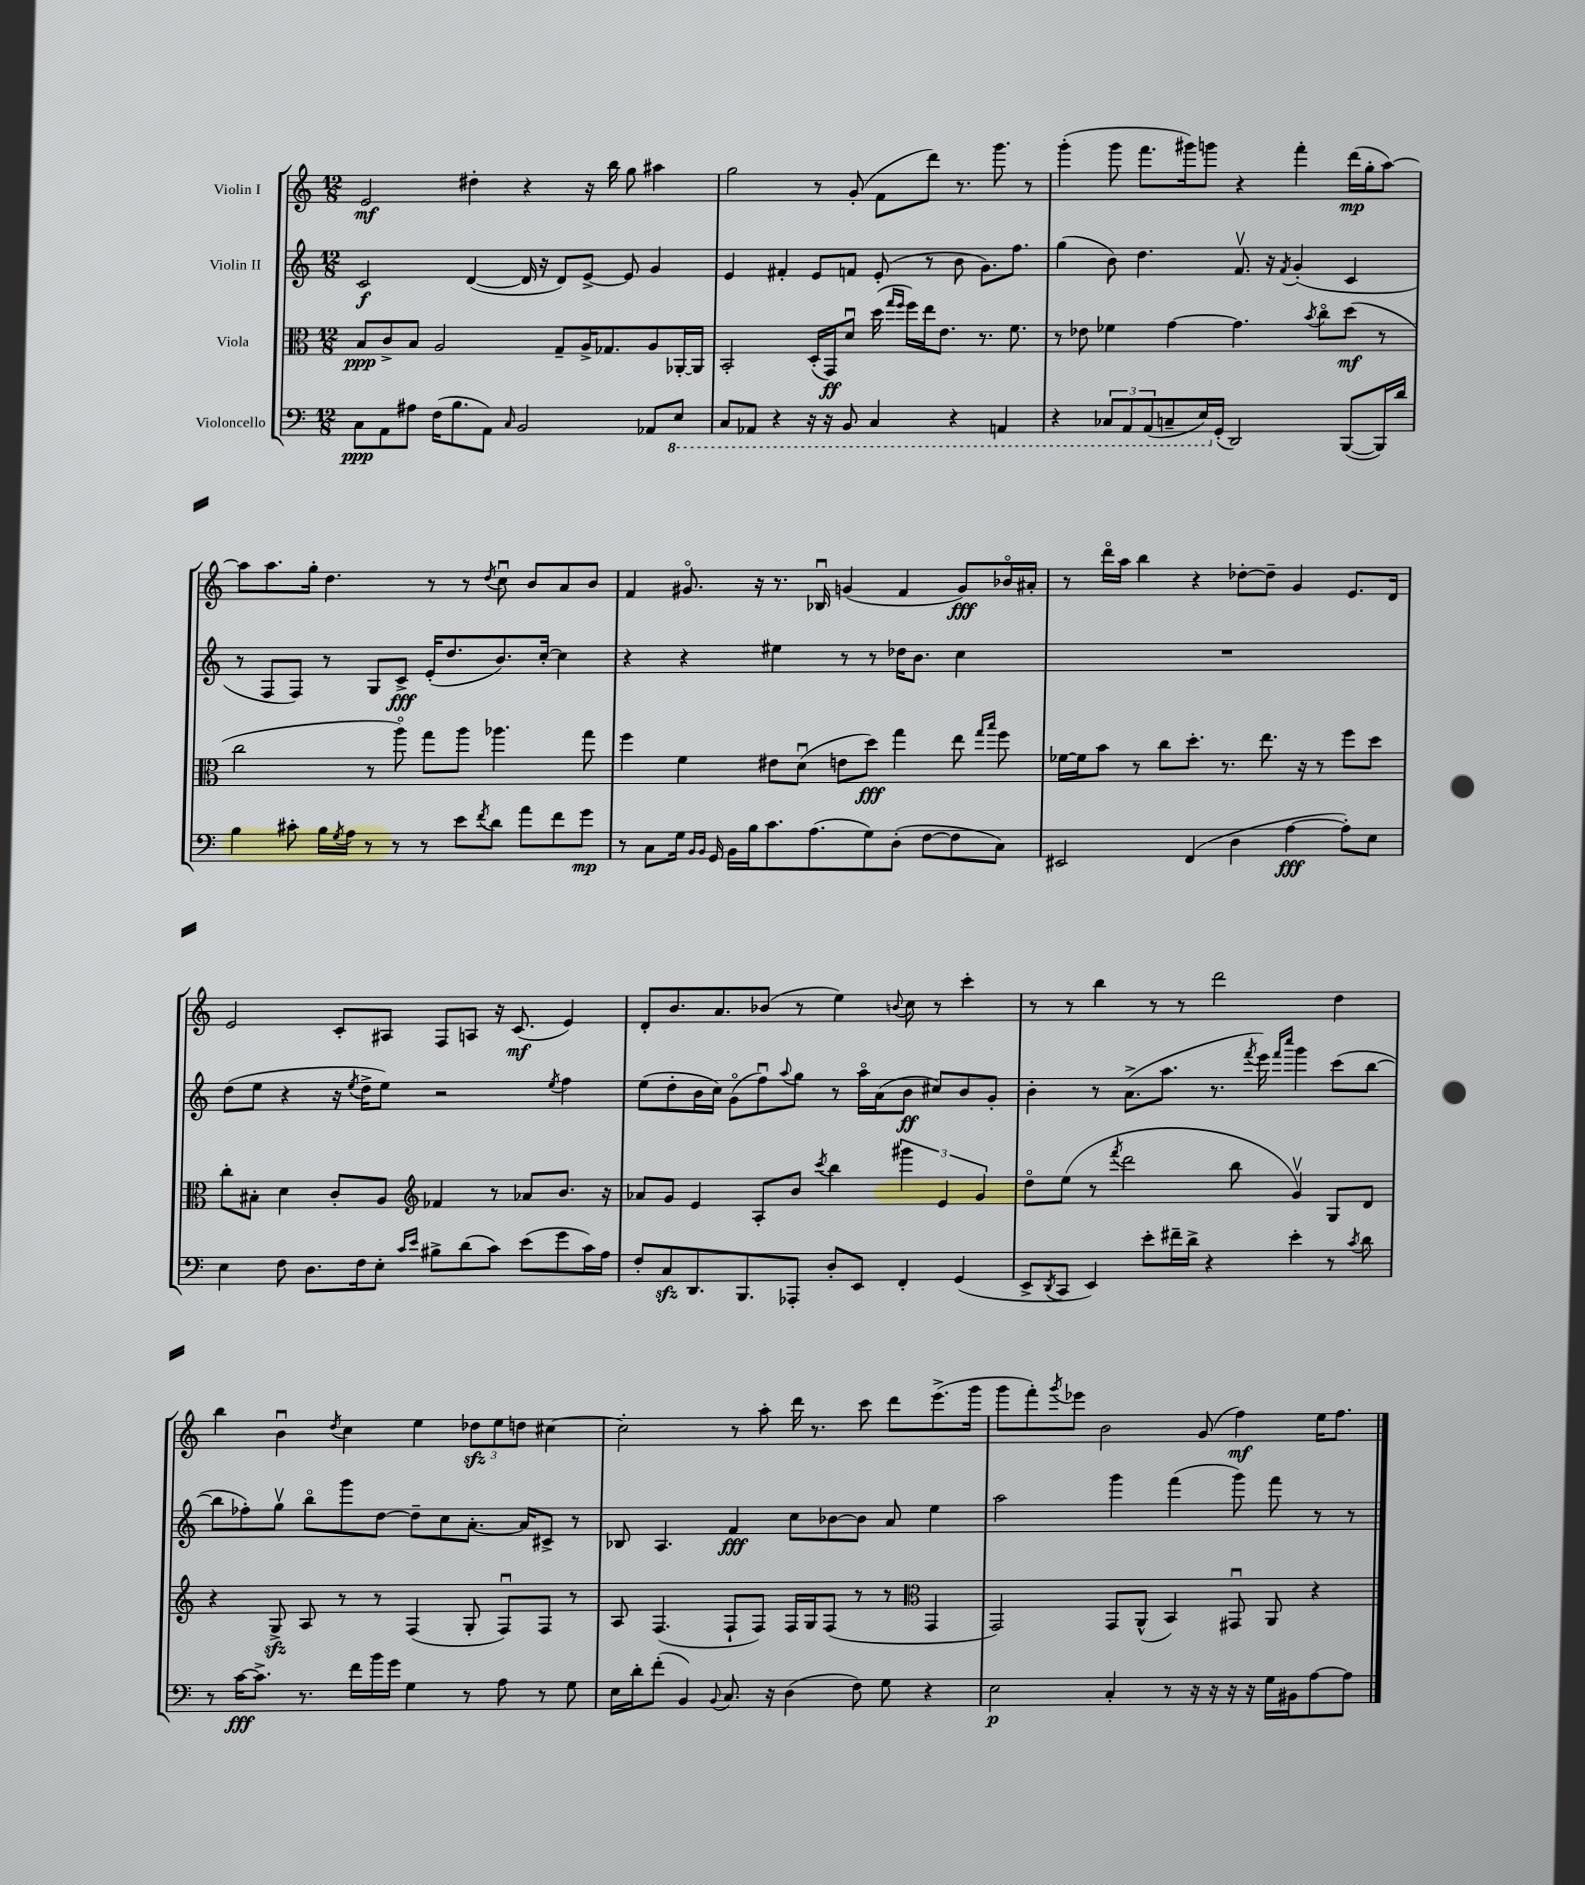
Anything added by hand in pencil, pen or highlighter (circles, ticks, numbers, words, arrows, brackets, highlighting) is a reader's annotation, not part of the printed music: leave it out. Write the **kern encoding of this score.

**kern	**kern	**kern	**kern
*staff4	*staff3	*staff2	*staff1
*clefF4	*clefC3	*clefG2	*clefG2
*k[]	*k[]	*k[]	*k[]
*M12/8	*M12/8	*M12/8	*M12/8
8C	8B	2c	2e
8AA	8c^	.	.
8A#	8B	.	.
(16F	2A	.	.
8.B	.	.	.
.	.	([4d	4dd#'
8AA)	.	.	.
16qqC	.	.	.
2BB	.	16d]	4r
.	.	16r	.
.	8G~	8d)	.
.	16A^	[8e^	16r
.	8.G-	.	16bb
.	.	8e]	8gg
8AA-	8A	4g	4aa#
8EE	[16AA-'	.	.
.	16AA-]	.	.
=	=	=	=
8CC	2BB'	4e	2gg
8AAA-	.	.	.
4r	.	4f#'	.
16r	(16D'	8e	8r
16r	16GG)	.	.
8BBB	8du	8f	(8g'
4CC	(16dd	(8e'	8f
.	16qqgg	.	.
.	16qqff	.	.
.	16ff)	.	.
.	16ee	8r	8ddd)
.	8.e	.	.
4r	.	8b	8.r
.	8.r	8.g)	.
.	.	.	8.ggg
4AAA	.	.	.
.	8.f	8.ff	.
.	.	.	8r
=	=	=	=
4r	8r	(4gg	(4ggg'
.	8e-	.	.
12CC-	4f-	8b)	8ggg
12AAA	.	.	.
.	.	4.dd	8.fff
(12AAA	.	.	.
8CC~	[4g	.	.
.	.	.	16ggg#)
16EE)	.	.	8ggg
(16GG'	.	.	.
2DD)	4.g]	8.fv	4r
.	.	16r	.
.	.	8qf	.
.	.	(4g'	4fff'
.	8qb	.	.
.	8cco	.	.
([8BBB	(8dd	4c	(16ddd
.	.	.	16gg'
16BBB])	8r	.	[8aa)
16d	.	.	.
=	=	=	=
4B	2cc	8r	8aa]
.	.	8F	8.aa
8c#'	.	8F)	.
.	.	.	16gg'
16B	.	8r	4.dd
8qG	.	.	.
16A	.	.	.
8r	8r	8G	.
8r	8aao)	8c^	.
8r	8gg	(16e'	8r
.	.	8.dd	.
8e	8aa	.	8r
8qf	.	.	8qdd
8d	4.aa-	8.b)	8ccu
8a	.	.	8b
.	.	[16cc'	.
8f	.	4cc]	8a
8g	8gg	.	8b
=	=	=	=
8r	4ff	4r	4f
8C	.	.	.
16G	4f	4r	8.g#o
16qqBB	.	.	.
16qqBB	.	.	.
16GG	.	.	.
16BB	.	.	.
16B	.	.	16r
8.c	8e#	4ee#	8.r
.	(8du	.	.
(8.A	.	.	16B-u
.	8e	8r	(4g
8G)	8dd)	8r	.
(8D'	4gg	16dd-	4f
.	.	8.b	.
[8F	.	.	.
8F]	8ee	4cc	8g)
.	16qqgg	.	.
.	16qqbb	.	.
8C)	8ff	.	16b-o
.	.	.	16a#'
=	=	=	=
2EE#	[16f-	1.r	8r
.	16f-]	.	.
.	8b	.	16dddo
.	.	.	16aa
.	8r	.	4bb
.	8cc	.	.
(4FF	8.dd'	.	4r
.	8.r	.	.
4D	.	.	[8dd-'
.	8.ee	.	8dd-~]
[4A	.	.	4g
.	16r	.	.
.	8r	.	.
8A'])	8ff	.	8.e
8E	8dd	.	.
.	.	.	16d
=	=	=	=
4E	8cc'	(8dd	2e
.	8B#'	8ee	.
8F	4d	4r	.
8.D	.	.	.
.	8c'	16r	8c'
.	.	8qee	.
16F	.	16dd^	.
8E'	8A	8ee)	8A#
*	*clefG2	*	*
16qqc	.	.	.
16qqe	.	.	.
8B#^	4f-	2r	8F
(8d	.	.	8A
8c)	8r	.	16r
.	.	.	(8.c
(8e	8a-	.	.
.	.	8qee	.
8g	8.b	4ff	4e)
16c)	.	.	.
16A	16r	.	.
=	=	=	=
8F'	8a-	(8ee	8d'
8C	8g	8dd'	8.b
8.DD	4e	16b	.
.	.	16cc)	8.a
.	.	(8go	.
8.BBB	.	.	.
.	8A'	8ffu)	(8b-
.	.	8qqaa	.
8AAA-'	8b	8gg	8r
.	8qccc	.	.
8D'	4bb	8r	4ee)
8EE	.	16aao	.
.	.	(16a	.
.	.	.	8qqb
4FF'	6ggg#	8b	8cc
.	.	8cc#)	8r
.	6e	.	.
(4GG	.	8b	4ccc'
.	6g	.	.
.	.	8g'	.
=	=	=	=
8EE^	8ddo	4b'	8r
8qDD	.	.	.
8CC	(8ee	.	8r
4EE)	8r	8r	4bb
.	8qfff	.	.
.	2ddd	(8.a^	.
8e'	.	.	8r
.	.	8.aa	.
16f#~	.	.	8r
16d^	.	.	.
4r	.	8.r	2ddd
.	8bb	.	.
.	.	8qfff	.
.	.	16eee)	.
.	.	16qqfff	.
.	.	16qqcccc	.
4e'	4gv)	4ggg	.
8r	8G	(8ccc	4dd
8qc	.	.	.
8d	8d	[8bb	.
=	=	=	=
8r	4r	8bb]	4bb
[16c	.	8ff-')	.
8.c^]	.	.	.
.	8G^	8ggv	4bu
8.r	8A	8bbo	.
.	.	.	8qdd
.	8r	8ggg	4cc
16f	.	.	.
16b	8r	[8dd	.
16g	.	.	.
4G	(4F	8dd~]	4ee
.	.	8cc	.
8r	8G'	[8.a'	12dd-
.	.	.	12ee
8A	8Fu)	.	.
.	.	.	12dd
.	.	16a]	.
8r	8F	8c#^	[4cc#
8G	8r	8r	.
=	=	=	=
16E	8A	8B-	2cc#']
16d'	.	.	.
(8f'	(4.F	4.A	.
4BB)	.	.	.
8qqBB	.	.	.
8.C	8F`	4f	8r
.	8F)	.	8aa'
16r	.	.	.
(4D	16F	8cc	16ddd
.	16G	.	8.r
.	(8F	[8b-	.
8F)	8r	8b-]	8ccc
8G	8r	8a	8ddd
*	*clefC3	*	*
4r	4GG	4ee	(8.eee^
.	.	.	16ggg
=	=	=	=
2E	2GG)	2aa	8ggg
.	.	.	8fff')
.	.	.	8qggg
.	.	.	8eee-
.	.	.	2b
4C'	8GG	4ggg	.
.	(8AA^^	.	.
8r	4BB)	(4fff	.
16r	.	.	(8g
16r	.	.	.
16r	8GG#u	8ggg)	4ff)
16r	.	.	.
16G	8AA	8fff	.
16BB#	.	.	.
[8A	4r	8r	16ee
.	.	.	8.ff
8A]	.	8r	.
==	==	==	==
*-	*-	*-	*-
